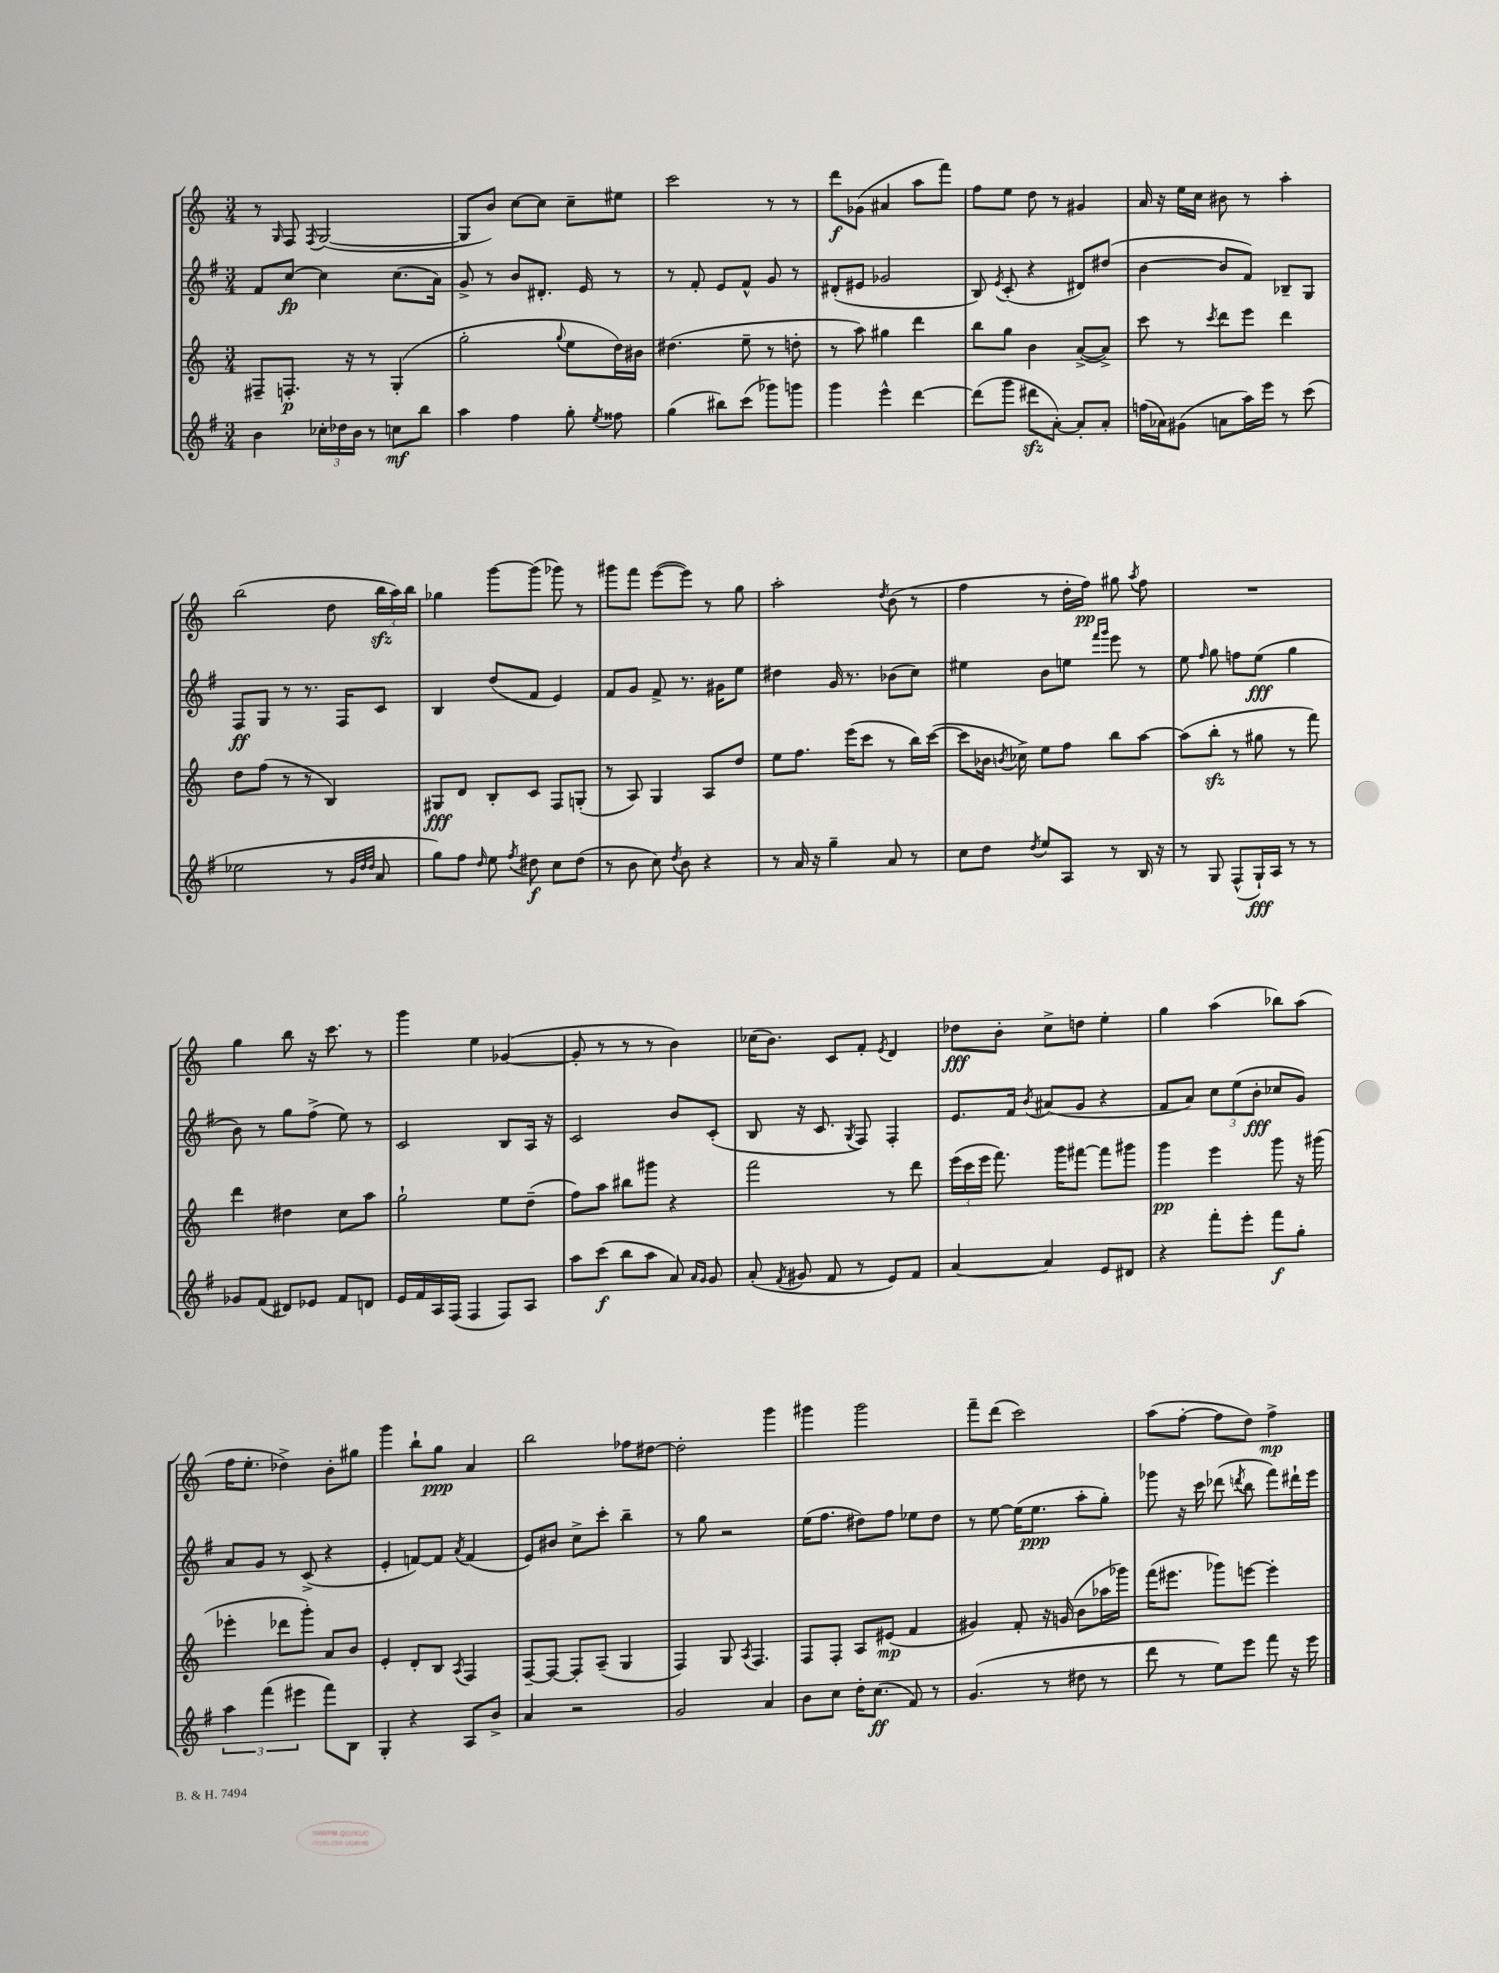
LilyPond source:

<<
\new StaffGroup <<
\new Staff = "s0" {
    \clef treble \key c \major \numericTimeSignature \time 3/4
    \autoBeamOff r8 \grace { g16 } f8 \acciaccatura { f8 } g2~( |
    g8[ b'8]) c''8[~ c''8] c''8[-- eis''8] |
    c'''2 r8 r8 |
    d'''8[\f ges'8]( ais'4 a''8[ f'''8]) |
    f''8[ e''8] d''8 r8 gis'4 |
    a'16 r16 e''16[ c''16] bis'8 r8 a''4-. |
    b''2( d''8 \tuplet 3/2 { b''16[\sfz a''16) b''16] } |
    ges''4 g'''8[~ g'''8]( ges'''8) r8 |
    gis'''8[ f'''8] e'''8[~( e'''8]) r8 g''8 |
    a''2-. \acciaccatura { d''8 } b'8( r8 |
    f''4 r8 d''16[-. f''16]\pp) gis''8 \acciaccatura { a''8 } f''8 |
    R2. |
    g''4 b''8 r16 c'''8. r8 |
    g'''4 e''4 ges'4~( |
    ges'8-. r8 r8 r8 b'4) |
    ces''16[( b'8.]) c'8[ f'8]-. \acciaccatura { e'8 } d'4 |
    des''8[\fff b'8]-. c''8[-> d''8] e''4-. |
    g''4 a''4( bes''8[) a''8]( |
    f''16[ e''8.]-. des''4->) b'8[-. gis''8] |
    g'''4 b''8[-! g''8]\ppp a'4 |
    b''2 fes''8[ dis''8]~ |
    dis''2-. g'''4 |
    gis'''4 gis'''2 |
    f'''8[-- d'''8]( c'''2) |
    a''8[( f''8]~-. f''8[ d''8]) f''4->\mp \bar "|." |
}
\new Staff = "s1" {
    \clef treble \key g \major \numericTimeSignature \time 3/4
    \autoBeamOff fis'8[ c''8]~\fp c''4 c''8.[( a'16]) |
    g'8-> r8 b'8[ dis'8.]-. e'16 r8 |
    r8 fis'8-. e'8[ fis'8]-^ g'8 r8 |
    dis'8[-.( eis'8] ges'2 |
    b8) \acciaccatura { e'8 } c'8-.( r4 dis'8[) dis''8]( |
    b'4~ b'8[ fis'8]) bes8[-- g8] |
    fis8[\ff g8] r8 r8. fis16[ c'8] |
    b4 d''8[( fis'8] e'4) |
    fis'8[ g'8] fis'8-> r8. gis'16[ e''8] |
    dis''4 g'16 r8. bes'8[( c''8]) |
    eis''4 b'8[ e''8] \grace { fis'''16[ g'''16] } e'''8 r8 |
    e''8 \grace { fis''16 } g''8 f''8[ e''8]\fff( g''4 |
    b'8) r8 g''8[ fis''8]->( e''8) r8 |
    c'2 b8[ a16] r16 |
    c'2 b'8[ c'8]-.( |
    b8 r16 c'8. \acciaccatura { g8 } fis8) fis4-. |
    e'8.[ fis'16] \acciaccatura { b'8 } ais'8[( g'8] r4 |
    fis'8[ a'8]) \tuplet 3/2 { c''8[ e''8( b'8]-.\fff } ces''8[ g'8]) |
    a'8[ g'8] r8 c'8->( r4 |
    e'4-. f'8[~) f'8] \acciaccatura { a'8 } f'4( |
    e'8[) bis'8] c''8[-> c'''8]-. b''4-- |
    r8 g''8 r2 |
    e''16[( fis''8.] dis''8[) fis''8] ees''8[ dis''8] |
    r8 e''8~ e''16[( e''8.]\ppp a''8[-. g''8]-.) |
    ges'''8 r16 c'''16 des'''8( \acciaccatura { d'''8 } b''8 fis'''8[) dis'''16-! e'''16] \bar "|." |
}
\new Staff = "s2" {
    \clef treble \key c \major \numericTimeSignature \time 3/4
    \autoBeamOff fis8[-- f8.]-.\p r16 r8 g4-.( |
    g''2-. \appoggiatura { g''8 } e''8[ d''16) bis'16] |
    dis''4.( e''8-- r8 d''8-. |
    r8 a''8) gis''4 d'''4 |
    b''8[ g''8] b'4 a'8[~->( a'8]->) |
    c'''8 r8 \acciaccatura { c'''8 } d'''8[ e'''8] d'''4 |
    d''8[ f''8]( r8 r8 b4) |
    gis8[\fff d'8] b8[-. c'8] f8[ g8]-.( |
    r8 a8) g4 a8[ d''8] |
    e''8[ f''8.] e'''16[( c'''8] r8 b''16[) c'''16]~( |
    c'''8[ bes'16] \acciaccatura { b'8 } ces''16->) e''8[ f''8] b''8[ a''8]~ |
    a''8[( b''8]-.\sfz r8 gis''8 r8 f'''8) |
    d'''4 dis''4 c''8[ a''8] |
    g''2-! e''8[ d''8]--( |
    f''8[) a''8] bis''8[ gis'''8] r4 |
    f'''2 r8 d'''8 |
    \tuplet 3/2 { e'''16[( c'''16 e'''16] } f'''8.) g'''16[ fis'''8]~ fis'''8[ gis'''8] |
    g'''4\pp e'''4 g'''8 r16 gis'''16( |
    ees'''4-. des'''8[ g'''8]-.) a'8[ b'8] |
    e'4-. d'8[-. b8] \acciaccatura { a8 } f4 |
    f8[~-- f8]~ f8[-. a8]--( g4 |
    f4) g8 \acciaccatura { a8 } f4. |
    f8[ f8]-. a8[ eis'8]\mp( f'4 |
    gis'4) f'8-. r16 g'16( b'8[ aes''16 ges'''16]) |
    f'''16[( eis'''8.] ges'''8[) e'''8]~ e'''4-. \bar "|." |
}
\new Staff = "s3" {
    \clef treble \key g \major \numericTimeSignature \time 3/4
    \autoBeamOff b'4 \tuplet 3/2 { ces''16[-. des''16 b'16] } r8 c''8[\mf b''8] |
    a''4 fis''4 g''8-. \acciaccatura { e''8 } fisis''8 |
    g''4( bis''8[) c'''8]( ges'''8[) g'''8] |
    g'''4 e'''4-^ d'''4~ |
    d'''8[( g'''8] dis'''8[\sfz a'8]~-.) a'8[-. a'8]-. |
    f''16[( aes'16) gis'8]( a'8[ a''16) e'''16] r8 c'''8( |
    ees''2 r8 \grace { g'32[ d''32 d''32] } a'8 |
    g''8[) fis''8] \grace { d''16 } e''8 \acciaccatura { fis''8 } dis''8\f c''8[ dis''8]( |
    r8 b'8 c''8) \acciaccatura { d''8 } b'8 r4 |
    r8 a'16 r16 g''4-- a'8 r8 |
    c''8[ d''8] \acciaccatura { d''8 } e''8[ a8] r8 b16 r16 |
    r8 g8 fis8[-^( g16-!\fff) a16] r8 r8 |
    ges'8[ fis'8]( dis'8[) ees'8] fis'8[ d'8] |
    e'16[ fis'16 a16 fis16]( fis4 fis8[) a8] |
    a''8[ c'''8]\f( b''8[ a''8] a'8) \grace { a'16[ g'16] } g'8 |
    a'8-.( \acciaccatura { fis'8 } gis'8 fis'8 r8 e'8[) fis'8] |
    a'4~ a'4 e'8[ dis'8] |
    r4 fis'''8[-. e'''8]-. fis'''8[\f g''8]-. |
    \tuplet 3/2 { a''4 fis'''4( eis'''4 } fis'''8[) b8] |
    g4-. r4 a8[ b'8]-> |
    a'4 r2 |
    g'2 a'4 |
    b'8[ c''8] d''16[-. c''8.]\ff( fis'8) r8 |
    g'4.( r8 dis''8 r8 |
    d'''8 r8 e''8[) e'''8] fis'''8 r16 e'''16 \bar "|." |
}
>>
>>
\layout { \context { \Score \remove "Bar_number_engraver" } }
